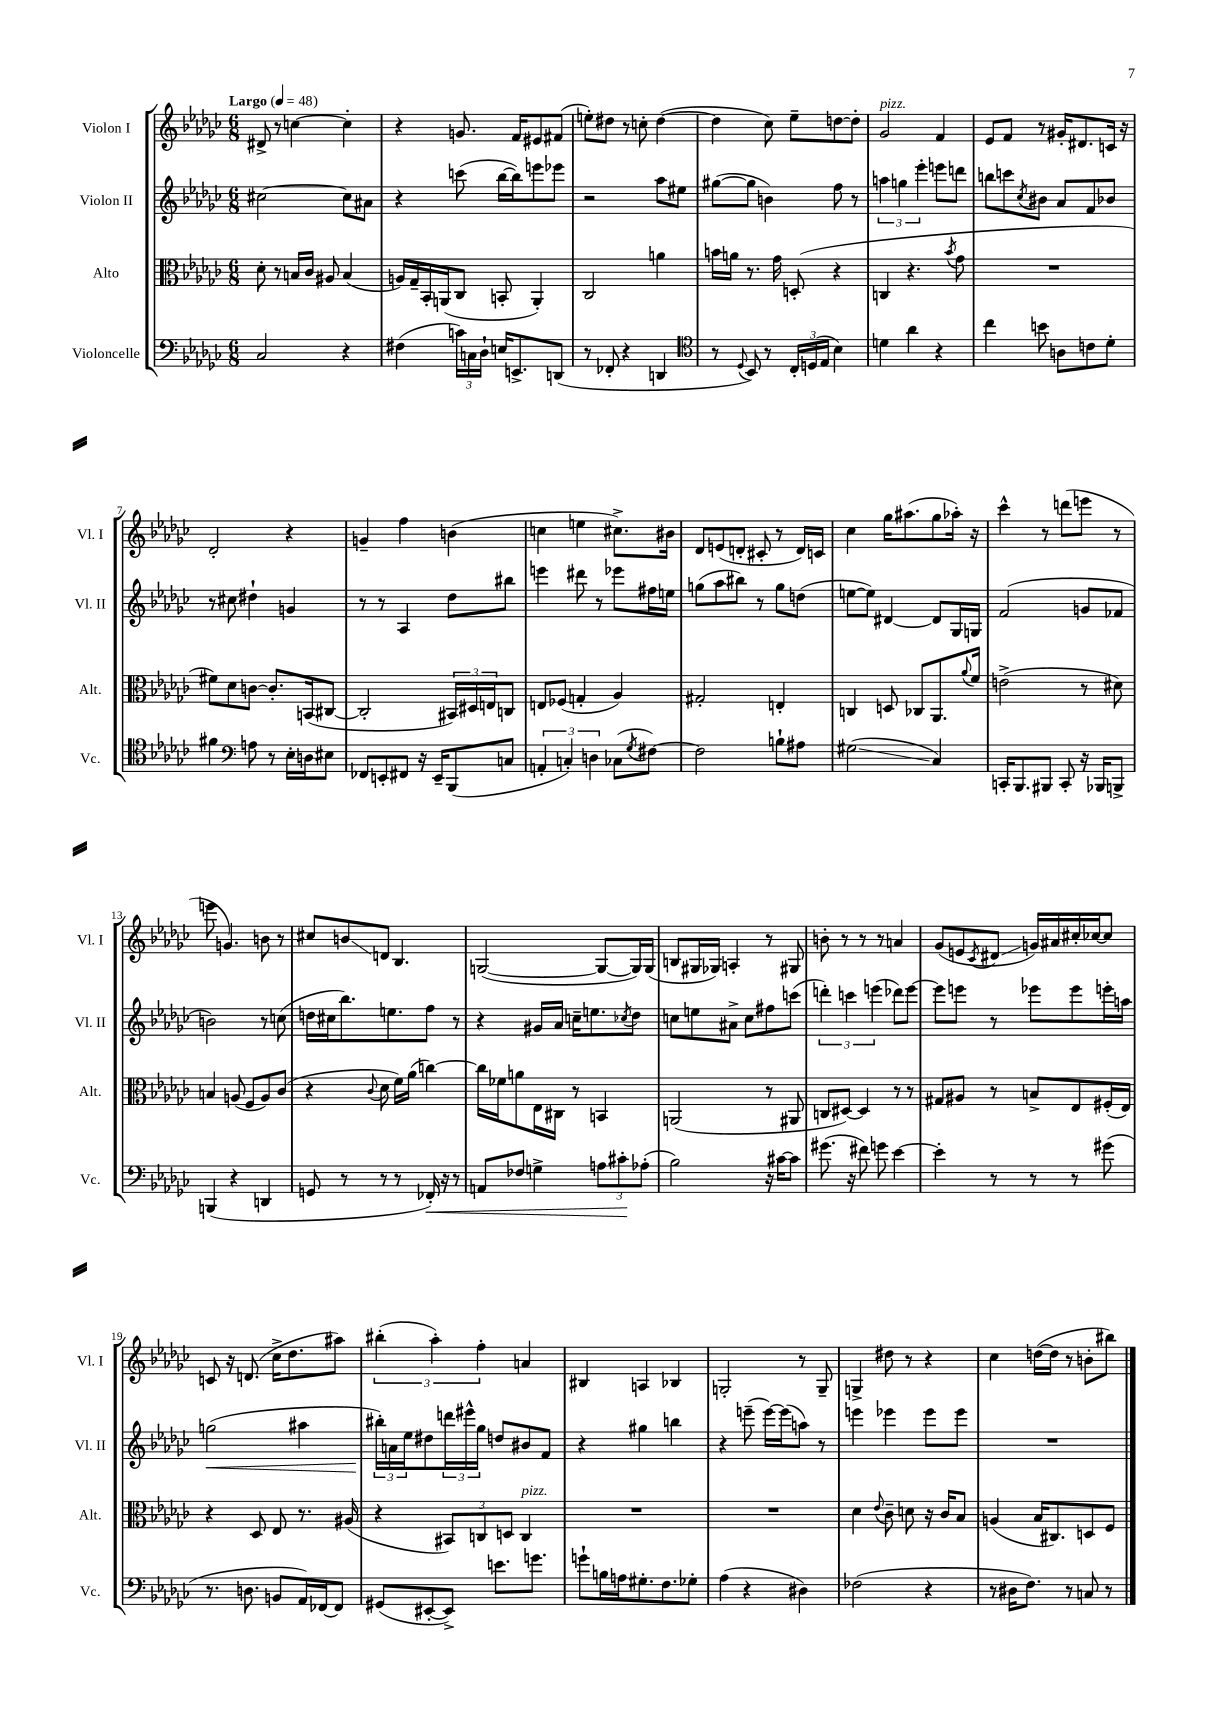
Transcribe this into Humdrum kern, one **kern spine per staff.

**kern	**kern	**kern	**kern
*staff4	*staff3	*staff2	*staff1
*clefF4	*clefC3	*clefG2	*clefG2
*k[b-e-a-d-g-c-]	*k[b-e-a-d-g-c-]	*k[b-e-a-d-g-c-]	*k[b-e-a-d-g-c-]
*M6/8	*M6/8	*M6/8	*M6/8
*MM48	*MM48	*MM48	*MM48
2C-	8d-'	[2cc#	8d#^
.	8r	.	8r
.	16B	.	[4cc
.	16c-	.	.
.	8A#	.	.
4r	(4B	8cc#]	4cc']
.	.	8a#	.
=	=	=	=
(4F#	16A)	4r	4r
.	16G-~	.	.
.	16BB-'	.	.
.	(16AA	.	.
24c)	8C-	(8ccc	8.g
24C	.	.	.
24D-`	.	.	.
16E	8BB'	[16bb-	.
8.EE^	.	16bb-])	16f
.	4AA')	8eee	8e#
(8DD	.	8eee-	(8f#
=	=	=	=
8r	2C-	2r	8ee')
8FF-'	.	.	8dd#
4r	.	.	8r
.	.	.	8cc'
4DD	4a	8aa-	([4dd#
.	.	8ee#	.
=	=	=	=
*clefC4	*	*	*
8r	16b	([8gg#	4dd#]
.	16a	.	.
8qqD-	.	.	.
8BB-)	8.r	8gg#]	.
8r	.	4b)	8cc-)
.	16g-	.	.
24C-'	(8D'	.	8ee-~
(24D	.	.	.
24E-	.	.	.
4B-)	4r	8ff	[8dd
.	.	8r	8dd']
=	=	=	=
4d	4C	6aa	2g-
.	.	6gg	.
4a-	4.r	.	.
.	.	6eee-'	.
4r	.	8eee	4f
.	8qb-	.	.
.	8g-	8ddd	.
=	=	=	=
4cc-	2.r	8bb	8e-
.	.	8ccc	8f
.	.	8qcc-	.
8b	.	8b#	8r
8A	.	8a-	16g#'
.	.	.	8.d#
8c	.	8f	.
8d-'	.	8b-	16c
.	.	.	16r
=	=	=	=
4f#	8f#)	8r	2d-'
.	8d-	8cc#	.
*clefF4	*	*	*
8A	[8c	4dd#`	.
8r	8.c']	.	.
16E-'	.	4g	4r
16D	(16BB	.	.
8E#	[8C#	.	.
=	=	=	=
8FF-	2C#']	8r	4g~
8EE'	.	8r	.
8FF#	.	4A-	4ff
16r	.	.	.
16EE~	.	.	.
(8BBB-	24BB#)	8dd-	(4b
.	24D#	.	.
.	24E	.	.
8C	8C	8bb#	.
=	=	=	=
6AA'	8E	4eee	4cc
.	(8F-	.	.
6C')	.	.	.
.	4G'	8ddd#	4ee
6D	.	.	.
.	.	8r	.
(8C-	4A-)	8eee-	8.cc#^)
8qG-	.	.	.
[8F#)	.	16ff#	.
.	.	16ee	16b#
=	=	=	=
2F#]	2G#'	(8gg	8d-
.	.	8aa-	(8e
.	.	8bb#)	8d'
.	.	8r	8c#'
8B`	4E'	8gg	8r
8A#	.	(8dd	16d)
.	.	.	16c
=	=	=	=
(2G#	4C	[8ee	4cc-
.	.	8ee])	.
.	8D	[4d#	16gg-
.	.	.	(8.aa#
.	8C-	.	.
4C-)	8.AA-	8d#]	8gg-
.	.	16G-	16aa-')
.	8qqa-	.	.
.	16f	16G	16r
=	=	=	=
16CC'	(2e^	(2f	4ccc-^^
8.BBB-	.	.	.
8BBB#	.	.	8r
8CC'	.	.	(8ddd
16r	8r	8g	8eee
16BBB-	.	.	.
8BBB^	8d#)	8f-	8r
=	=	=	=
(4BBB	4B	2b)	8eee
.	.	.	4.g)
4r	(8A	.	.
.	8F	.	.
4DD	8A)	8r	8b
.	(8c-	(8cc	8r
=	=	=	=
8GG	4r	16dd	8cc#
.	.	16cc#	.
8r	.	8.bb-)	8b
.	8qqc-	.	.
8r	8d-	.	8d
.	.	8.ee	.
8r	16f)	.	4.B-
.	(16a-	.	.
16FF-')	[4cc)	8ff	.
16r	.	.	.
8r	.	8r	.
=	=	=	=
8AA	16cc]	4r	([2G
.	16f-	.	.
8F-	8a	.	.
4G^	16E-	16g#	.
.	16C#	16a-	.
.	8r	16cc~	.
.	.	8.ee	.
12A	4BB	.	8G_
12c#'	.	.	.
.	.	8qcc-	.
.	.	8dd-	16G])
(12A-'	.	.	.
.	.	.	(16G
=	=	=	=
2B-)	(2AA	8cc	8B
.	.	8ee	16G#
.	.	.	16G-)
.	.	8a#^	4A'
.	.	8cc	.
16r	8r	8ff#	8r
[16c#	.	.	.
8c#]	8AA#	(8ccc	8G#
=	=	=	=
(8.g#	8C	6ddd')	8b'
.	[8D#)	.	8r
.	.	6ccc	.
16r	.	.	.
8f#)	4D#]	.	8r
.	.	(6eee	.
8g	.	.	8r
[4e-	8r	8ddd-)	4a
.	8r	[8eee	.
=	=	=	=
4e-']	8G#	8eee]	(8g-
.	8A#	8eee	8e
.	.	.	8qc-
8r	8r	8r	8d#
8r	8B^	8eee-	16g)
.	.	.	16a#
8r	8E-	8eee-	16cc#'
.	.	.	[16cc-
(8g#	(16F#'	16eee'	8cc-]
.	16E-)	16aa	.
=	=	=	=
8.r	4r	(2gg	8c
.	.	.	16r
8.D	.	.	(8.d
.	8D-	.	.
8BB	8E-	.	16cc-^
.	.	.	8.dd-
16AA-)	8.r	4aa#	.
[16FF-	.	.	.
8FF-]	.	.	8aa#)
.	(16A#	.	.
=	=	=	=
(8GG#	4r	24bb#')	(6bb#'
.	.	24a	.
.	.	24ee-	.
[8EE#'	.	8dd#	.
.	.	.	6aa-')
8EE#^])	12BB#)	24ddd	.
.	.	24eee#^^	.
.	12C	24gg-	6ff'
8.e	.	8dd	.
.	12D	.	.
.	4C	8b#	4a
8.g	.	.	.
.	.	8f	.
=	=	=	=
8g`	2.r	4r	4B#
16B	.	.	.
16A	.	.	.
8.G#'	.	4gg#	4A
8.F	.	.	.
.	.	4bb	4B-
8G-'	.	.	.
=	=	=	=
(4A-	2.r	4r	2G'
4r	.	(8eee~	.
.	.	[16eee)	.
.	.	(16eee]	.
4D#)	.	8aa)	8r
.	.	8r	8G~
=	=	=	=
(2F-	4d-	4eee	4G^
.	8qqe-	.	.
.	8c-~	4eee-	8dd#
.	8d	.	8r
4r	16r	8eee-	4r
.	16c-	.	.
.	8B-	8eee-	.
=	=	=	=
8r	(4A	2.r	4cc-
16D#	.	.	.
8.F)	.	.	.
.	16B-	.	([16dd
.	8.C#)	.	16dd]
8r	.	.	8r
8C	8D	.	8b'
8r	8F	.	8bb#)
==	==	==	==
*-	*-	*-	*-
